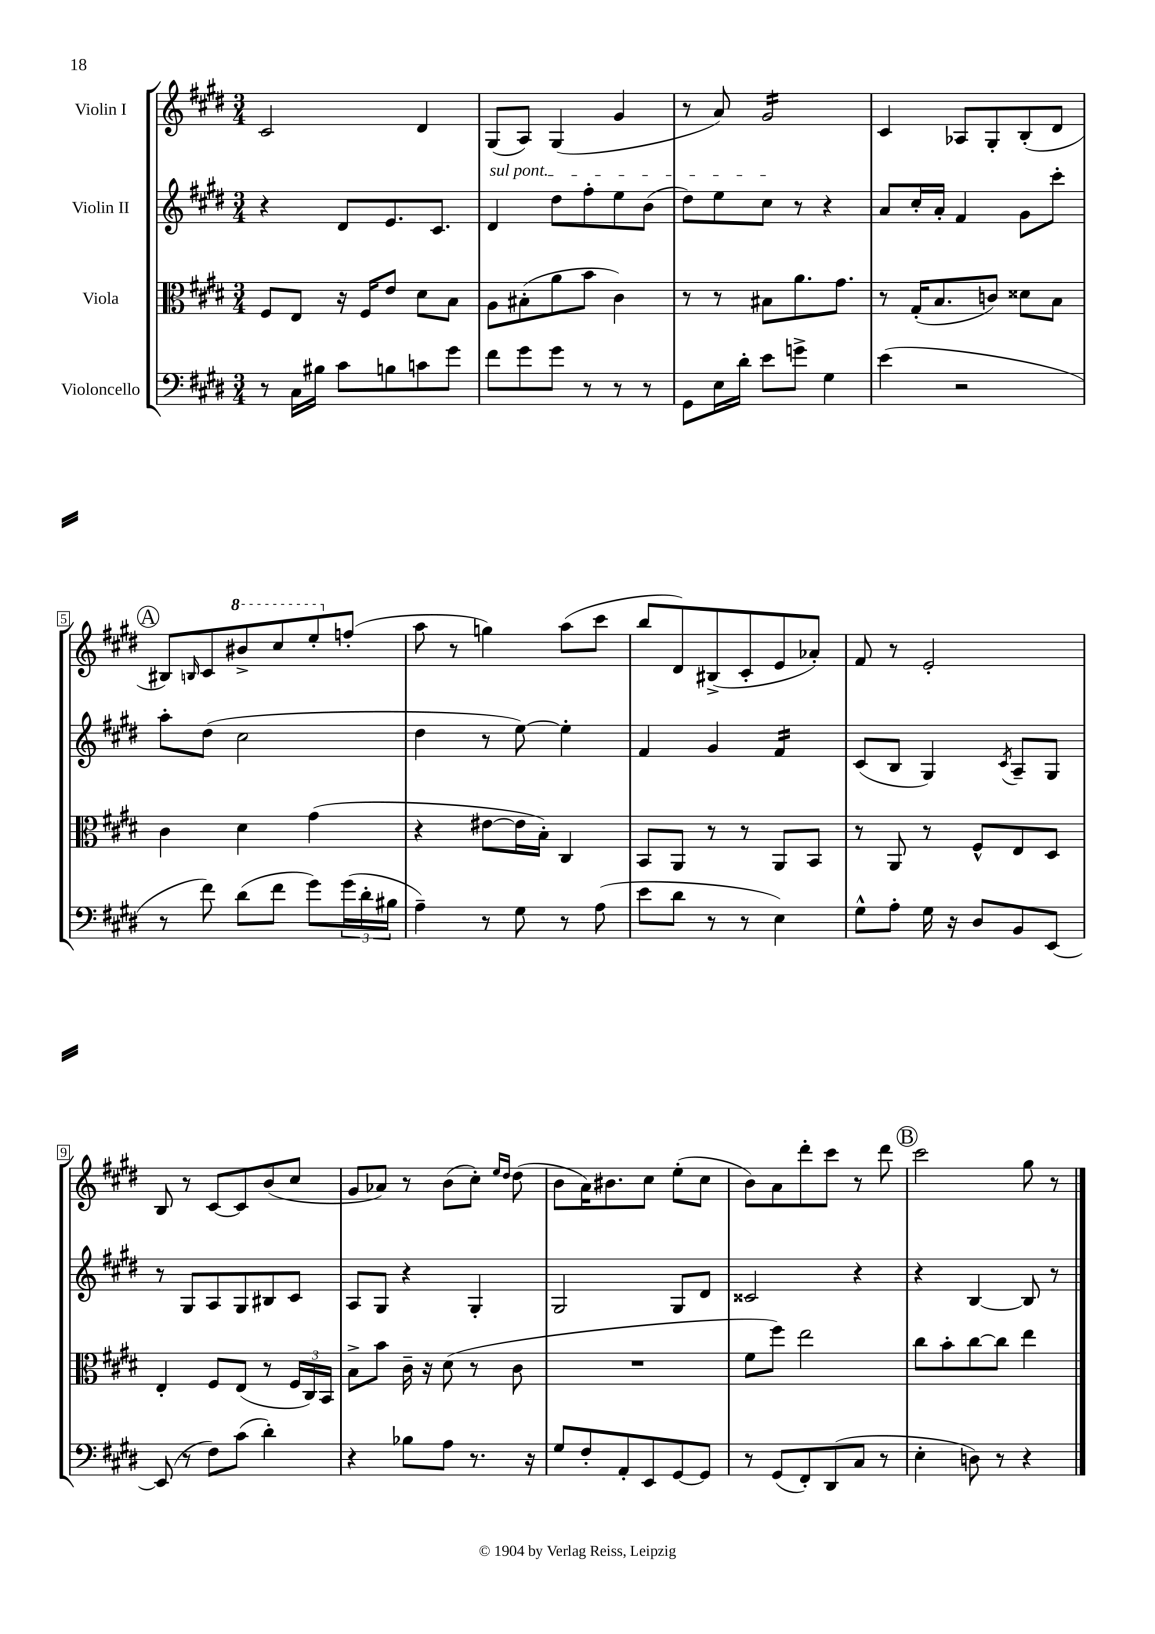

**kern	**kern	**kern	**kern
*part4	*part3	*part2	*part1
*staff4	*staff3	*staff2	*staff1
*I"Violoncello	*I"Viola	*I"Violin II	*I"Violin I
*clefF4	*clefC3	*clefG2	*clefG2
*k[f#c#g#d#]	*k[f#c#g#d#]	*k[f#c#g#d#]	*k[f#c#g#d#]
*M3/4	*M3/4	*M3/4	*M3/4
=1	=1	=1	=1
8r	8F#/L	4r	2c#/
16C#\LL	8E/J	.	.
16B#X\JJ	.	.	.
8c#\L	16r	8d#/L	.
.	16F#/KL	.	.
8Bn\	8e/J	8.e/	.
8cn\	8d#\L	.	4d#/
.	.	8.c#/J	.
8g#\J	8B\J	.	.
=2	=2	=2	=2
!	!	!LO:TX:a:i:t=sul pont.	!
8f#\L	8A\L	4d#/	(8G#/L
8g#\	(8B#X'\	.	8A/J)
8g#\J	8a\	8dd#\L	(4G#/
8r	8b\J	8ff#'\	.
8r	4c#\)	8ee\	4g#/
8r	.	(8b\J	.
=3	=3	=3	=3
8GG#\L	8r	8dd#\L)	8r
16E\L	8r	8ee\	8a/)
16d#'\JJ	.	.	.
*	*	*	*tremolo
8e\L	8B#X\L	8cc#\J	16g#/LL
.	.	.	16g#/
8gn^\J	8.a\	8r	16g#/
.	.	.	16g#/
4G#\	.	4r	16g#/
.	8.g#\J	.	16g#/
.	.	.	16g#/
.	.	.	16g#/JJ
*	*	*	*Xtremolo
=4	=4	=4	=4
(4e\	8r	8a/L	4c#/
.	(16G#'/KL	16cc#'/L	.
.	8.B/	16a'/JJ	.
2r	.	4f#/	8A-X/L
.	8cn/J)	.	8G#'/
.	8d##X\L	8g#\L	(8B'/
.	8B\J	8ccc#'\J	8d#/J
!!LO:LB:g=z
!!LO:REH:place=s1:t=A
=5	=5	=5	=5
8r	4c#\	8aa'\L	8B#X/L)
.	.	.	16qqBn/
8f#\)	.	(8dd#\J	8c#/
*	*	*	*8va
(8d#\L	4d#\	2cc#\	8bb#X^/
8f#\J	.	.	8ccc#/
8g#\L)	(4g#\	.	8eee'/
*	*	*	*X8va
(24g#\L	.	.	(8ffn'/J
24d#'\	.	.	.
24B#X\JJ	.	.	.
=6	=6	=6	=6
4A~\)	4r	4dd#\	8aa\
.	.	.	8r
8r	[8e#X\L	8r	4ggn\)
8G#\	16e#\L]	[8ee\)	.
.	16B'\JJ)	.	.
8r	4C#/	4ee'\]	(8aa\L
(8A\	.	.	8ccc#\J
=7	=7	=7	=7
8e\L	8BB/L	4f#/	8bb/L
8d#\J	8AA/J	.	8d#/)
8r	8r	4g#/	(8B#X^/
8r	8r	.	8c#'/
*	*	*tremolo	*
4E\)	8AA/L	16f#/LL	8e/
.	.	16f#/	.
.	8BB/J	16f#/	8a-X'/J)
.	.	16f#/JJ	.
*	*	*Xtremolo	*
=8	=8	=8	=8
8G#^^\L	8r	(8c#/L	8f#/
8A'\J	8AA/	8B/J	8r
16G#\	8r	4G#/)	2e'/
16r	.	.	.
8D#/L	8F#^^/L	.	.
.	.	8qc#/	.
8BB/	8E/	8A~/L	.
[8EE/J	8D#/J	8G#/J	.
!!LO:LB:g=z
=9	=9	=9	=9
(8EE/]	4E'/	8r	8B/
8r	.	8G#/L	8r
8F#\L)	8F#/L	8A/	[8c#/L
(8c#\J	(8E/J	8G#/	8c#/]
4d#'\)	8r	8B#X/	(8b/
.	24F#/LL	8c#/J	8cc#/J
.	24C#/)	.	.
.	24BB/JJ	.	.
=10	=10	=10	=10
4r	8B^\L	8A/L	8g#/L
.	8b\J	8G#/J	8a-X/J)
8B-X\L	16c#~\	4r	8r
.	16r	.	.
8A\J	(8d#\	.	(8b\L
8.r	8r	4G#'/	8cc#'\J)
.	.	.	16qqee/LL
.	.	.	16qqdd#/JJ
.	8c#\	.	(8dd#\
16r	.	.	.
=11	=11	=11	=11
8G#/L	2.r	2G#/	8b\L
8F#'/	.	.	16a\K)
.	.	.	8.b#X\
8AA'/	.	.	.
8EE/	.	.	8cc#\J
[8GG#/	.	8G#/L	(8ee'\L
8GG#/J]	.	8d#/J	8cc#\J
=12	=12	=12	=12
8r	8f#\L	2c##X/	8b\L)
(8GG#/L	8ff#\J)	.	8a\
8FF#'/)	2ee\	.	8ddd#'\
(8DD#/	.	.	8ccc#\J
8C#/J	.	4r	8r
8r	.	.	8ddd#\
!!LO:REH:place=s1:t=B
=13	=13	=13	=13
4E'\	8cc#\L	4r	2ccc#\
.	8b'\	.	.
8Dn\)	[8cc#\	[4B/	.
8r	8cc#\J]	.	.
4r	4ee\	8B/]	8gg#\
.	.	8r	8r
==	==	==	==
*-	*-	*-	*-
